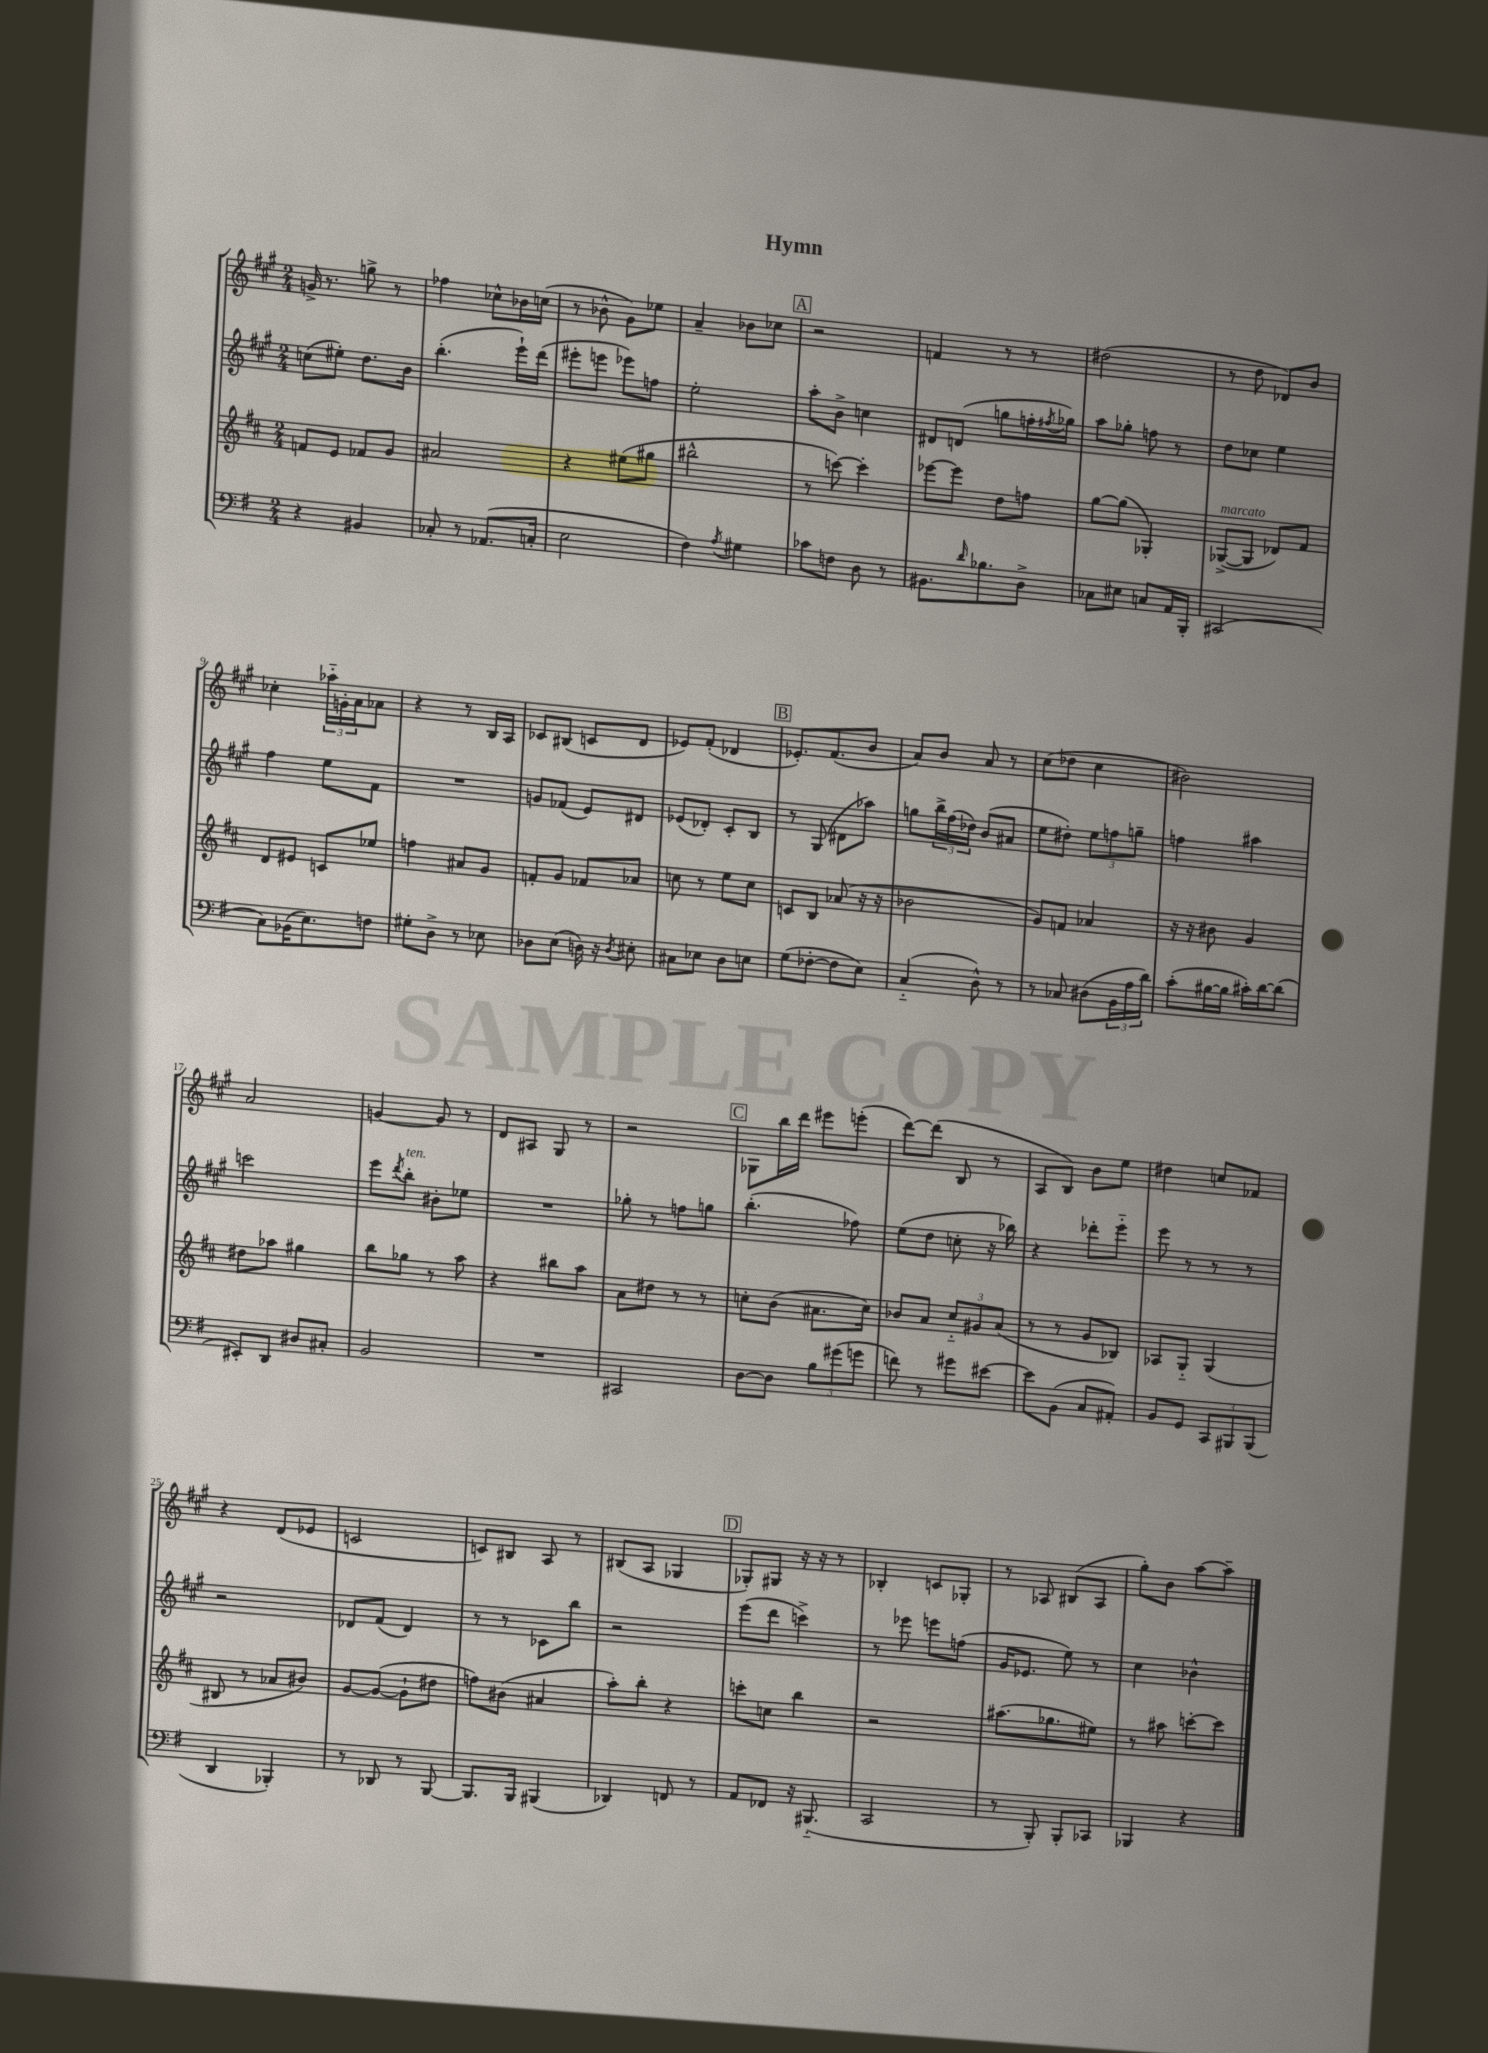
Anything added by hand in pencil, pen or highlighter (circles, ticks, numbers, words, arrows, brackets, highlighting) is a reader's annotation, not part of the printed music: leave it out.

**kern	**kern	**kern	**kern
*part4	*part3	*part2	*part1
*staff4	*staff3	*staff2	*staff1
*clefF4	*clefG2	*clefG2	*clefG2
*k[f#]	*k[f#c#]	*k[f#c#g#]	*k[f#c#g#]
*M2/4	*M2/4	*M2/4	*M2/4
=1	=1	=1	=1
4r	8fn/L	(8ccn\L	16gn^/
.	.	.	8.r
.	8e/J	8ee#X'\J)	.
4BB#X/	8f-X/L	8.dd\L	8ggn^\
.	8g/J	.	8r
.	.	16b\Jk	.
=2	=2	=2	=2
8C-X'/	2a#X/	(4.bb'\	4ff-X\
8r	.	.	.
(8.AA-X/L	.	.	8cc-X^^\L
.	.	16eee`\LL)	16b-X\L
16Cn'/Jk	.	(16ddd\JJ	(16ccn\JJ
=3	=3	=3	=3
2E\	4r	8eee#X'\L	8r
.	.	8eeen\J	8b-X^^\
.	(8ee#X\L	8eee-X\L)	8g#\L)
.	8gg#X\J	8ffn\J	8ee-X\J
=4	=4	=4	=4
4F#\)	2bb#X^^\	2ee'\	4a~/
8qA/	.	.	.
4G#X\	.	.	8b-X\L
.	.	.	8cc-X\J
!!LO:REH:place=s1:t=A
=5	=5	=5	=5
8c-X\L	8r	8aa'\L	2r
8Fn\J	[8cccn\)	8b^\J	.
8D\	4ccc'\]	4ccn\	.
8r	.	.	.
=6	=6	=6	=6
8.BB#X\L	[8eee-X\L	8d#X/L	4fn/
.	8eee-\J]	(8dn/J	.
16qqd/	.	.	.
8.B-X\	.	.	.
.	8dd\L	8ggn\L	8r
8D^\J	8ffn\J	16ffn'\L	8r
.	.	8qff#X/	.
.	.	16gg-X\JJ)	.
=7	=7	=7	=7
8C-X\L	[8gg\L	8aa\L	(2dd#X\
8E#X\J	(8gg\J]	8gg-X'\J	.
8Cn/L	4G-X'/)	8ffn\	.
16AA/L	.	8r	.
16BBB'/JJ	.	.	.
=8	=8	=8	=8
!	!LO:TX:a:i:t=marcato	!	!
(2CC#X/	([8G-X^/L	8dd\L	8r
.	8G-/J]	8cc-X\J	8dd\
.	8d-X/L)	4ee\	8d-X/L)
.	8f#/J	.	8b/J
!!LO:LB:g=z
=9	=9	=9	=9
8C\L)	8d/L	4ff#\	4cc-X'\
(16BB-X\K	8e#X/J	.	.
8.E\)	.	.	.
.	8cn/L	8ee\L	24aa-X\LL
.	.	.	24gn'\
.	.	.	24a\J
8Fn\J	8ee-X/J	8f#\J	8a-X\J
=10	=10	=10	=10
8G#X'\L	4ffn\	2r	4r
8D^\J	.	.	.
8r	8a#X/L	.	8r
8E-X\	8g/J	.	16B/LL
.	.	.	16A/JJ
=11	=11	=11	=11
8D-X\L	8fn'/L	8gn/L	8c-X/L
(8E\J	8g/J	(8f-X/J	(8B#X/J
16Dn\)	8f-X/L	8e/L)	8cn/L
16r	.	.	.
8qD/	.	.	.
8E#X'\	8a-X/J	8d#X/J	8d/J
=12	=12	=12	=12
8C#X\L	8ccn\	(8e-X/L	8e-X/L)
8E-X\J	8r	8d-X'/J)	(8f#'/J
8D\L	8ee\L	8c#'/L	4d-X/
8En\J	8cc\J	8B/J	.
!!LO:REH:place=s1:t=B
=13	=13	=13	=13
(8G\L	8cn/L	8r	8.e-X'/L)
[8F-X'\J	8B/J	(8G#/	.
.	.	.	(8.f#/
8F-\L]	(8a-X/	8d#X\L	.
8E\J)	16r	8aa-X\J)	8b/J
.	16r	.	.
=14	=14	=14	=14
(4C/	2b-X\	8ggn\L	8a/L)
.	.	24bb^\L	8b/J
.	.	(24ff#\	.
.	.	24dd-X\JJ)	.
8D^^\)	.	(8b/L	8a/
8r	.	8a#X/J	8r
=15	=15	=15	=15
8r	8g/L)	8ee\L	(8cc#\L
8C-X/	8fn/J	8dd#X'\J)	8dd-X\J
(8D#X\L	4a-X/	12ee\L	4cc#\
.	.	12ffn\	.
24BB\L	.	.	.
24A\	.	12ggn~\J	.
24d\JJ)	.	.	.
=16	=16	=16	=16
(8c'\L	16r	4ffn\	2b#X\)
.	16r	.	.
[16B#X\L	8b#X\	.	.
16B#\JJ]	.	.	.
16c#X'\LL)	4g/	4aa#X\	.
[16d\J	.	.	.
(8d\J]	.	.	.
!!LO:LB:g=z
=17	=17	=17	=17
8EE#X'/L)	8dd#X\L	2cccn\	2a/
8DD/J	8aa-X\J	.	.
8D#X/L	4gg#X\	.	.
8C#X'/J	.	.	.
=18	=18	=18	=18
2BB/	8bb\L	8eee\L	[4gn/
.	.	8qddd/	.
!	!	!LO:TX:a:i:t=ten.	!
.	8gg-X\J	8bb'\J	.
.	8r	8b#X'\L	8g/]
.	8aa\	8ee-X\J	8r
=19	=19	=19	=19
2r	4r	2r	8d/L
.	.	.	8A#X/J
.	8bb#X\L	.	8G#/
.	8aa\J	.	8r
=20	=20	=20	=20
2CC#X/	8a\L	8gg-X'\	2r
.	8dd#X\J	8r	.
.	8r	8ffn\L	.
.	8r	8ggn\J	.
!!LO:REH:place=s1:t=C
=21	=21	=21	=21
[8D\L	8ccn'\L	(4.bb'\	8G-X\L
8D\J]	(8b\J	.	16bb\L
.	.	.	16ddd\JJ
12B\L	8.a#X\L	.	8eee#X\L
(12g#X\	.	.	.
.	.	8ff-X\)	(8eeen'\J
12gn\J	.	.	.
.	16cc\Jk)	.	.
=22	=22	=22	=22
8fn\)	8b-X/L	(8ee\L	[8ddd\L)
8r	8a/J	8dd\J	(8ddd\J]
8g#X\L	12cc#/L	8ccn'\	8B/
.	12g#X/	.	.
[8e#X\J	.	16r	8r
.	(12a/J	.	.
.	.	16bb-X\)	.
=23	=23	=23	=23
8e#\L]	8r	4r	8A/L
(8BB\J	8r	.	8B/J)
8C/L	8g/L	8ddd-X'\L	8b\L
8AA#X'/J)	8B-X/J)	8eee\J	8ee\J
=24	=24	=24	=24
8BB/L	8A-X/L	8eee\	4dd#X\
8GG/J	8G/J	8r	.
12CC/L	(4G/	8r	8ccn/L
12BBB#X/	.	.	.
.	.	8r	8f-X/J
(12BBB#/J	.	.	.
!!LO:LB:g=z
=25	=25	=25	=25
4DD/	8B#X/	2r	4r
.	8r	.	.
4BBB-X'/)	8a-X/L	.	(8d/L
.	8b#X/J)	.	8e-X/J
=26	=26	=26	=26
8r	[8g/L	8d-X/L	2cn/
8DD-X/	(8g/J_	(8f#/J	.
8r	8g`\L]	4d-/)	.
[8BBB/	8dd#X\J	.	.
=27	=27	=27	=27
8.BBB/L]	8ffn\L)	8r	8cn/L)
.	(8b#X\J	8r	8B#X/J
16BBB/Jk	.	.	.
(4BBB#X/	4a#X/	8c-X\L	8A/
.	.	8bb\J	8r
=28	=28	=28	=28
4DD-X/)	8aa'\L)	2r	(8B#X/L
.	8bb'\J	.	8A/J
8FFn/	4r	.	4G-X/
8r	.	.	.
!!LO:REH:place=s1:t=D
=29	=29	=29	=29
8AA/L	8cccn'\L	(8eee\L	8G-X'/L)
8FF-X/J	8ccn\J	8ddd\J	8G#X/J
16r	4bb\	4cccn^\)	16r
(8.BBB#X/	.	.	16r
.	.	.	8r
=30	=30	=30	=30
2CC/	2r	8r	4B-X'/
.	.	8eee-X\	.
.	.	8eeen\L	8cn/L
.	.	(8ffn\J	8G-X'/J
=31	=31	=31	=31
8r	(8.aa#X\L	16g#/KL	8r
.	.	8.e-X/J	.
8BBB'/)	.	.	8A-X/
.	8.gg-X\	.	.
8BBB'/L	.	8ee\)	(8B#X/L
8CC-X/J	8ee#X\J)	8r	8A-/J
=32	=32	=32	=32
4BBB-X/	8r	4cc#\	8gg#'\L)
.	8aa#X\	.	8b\J
4r	[8cccn'\L	4b-X^^\	[8aa\L
.	8ccc\J]	.	8aa~\J]
==	==	==	==
*-	*-	*-	*-
